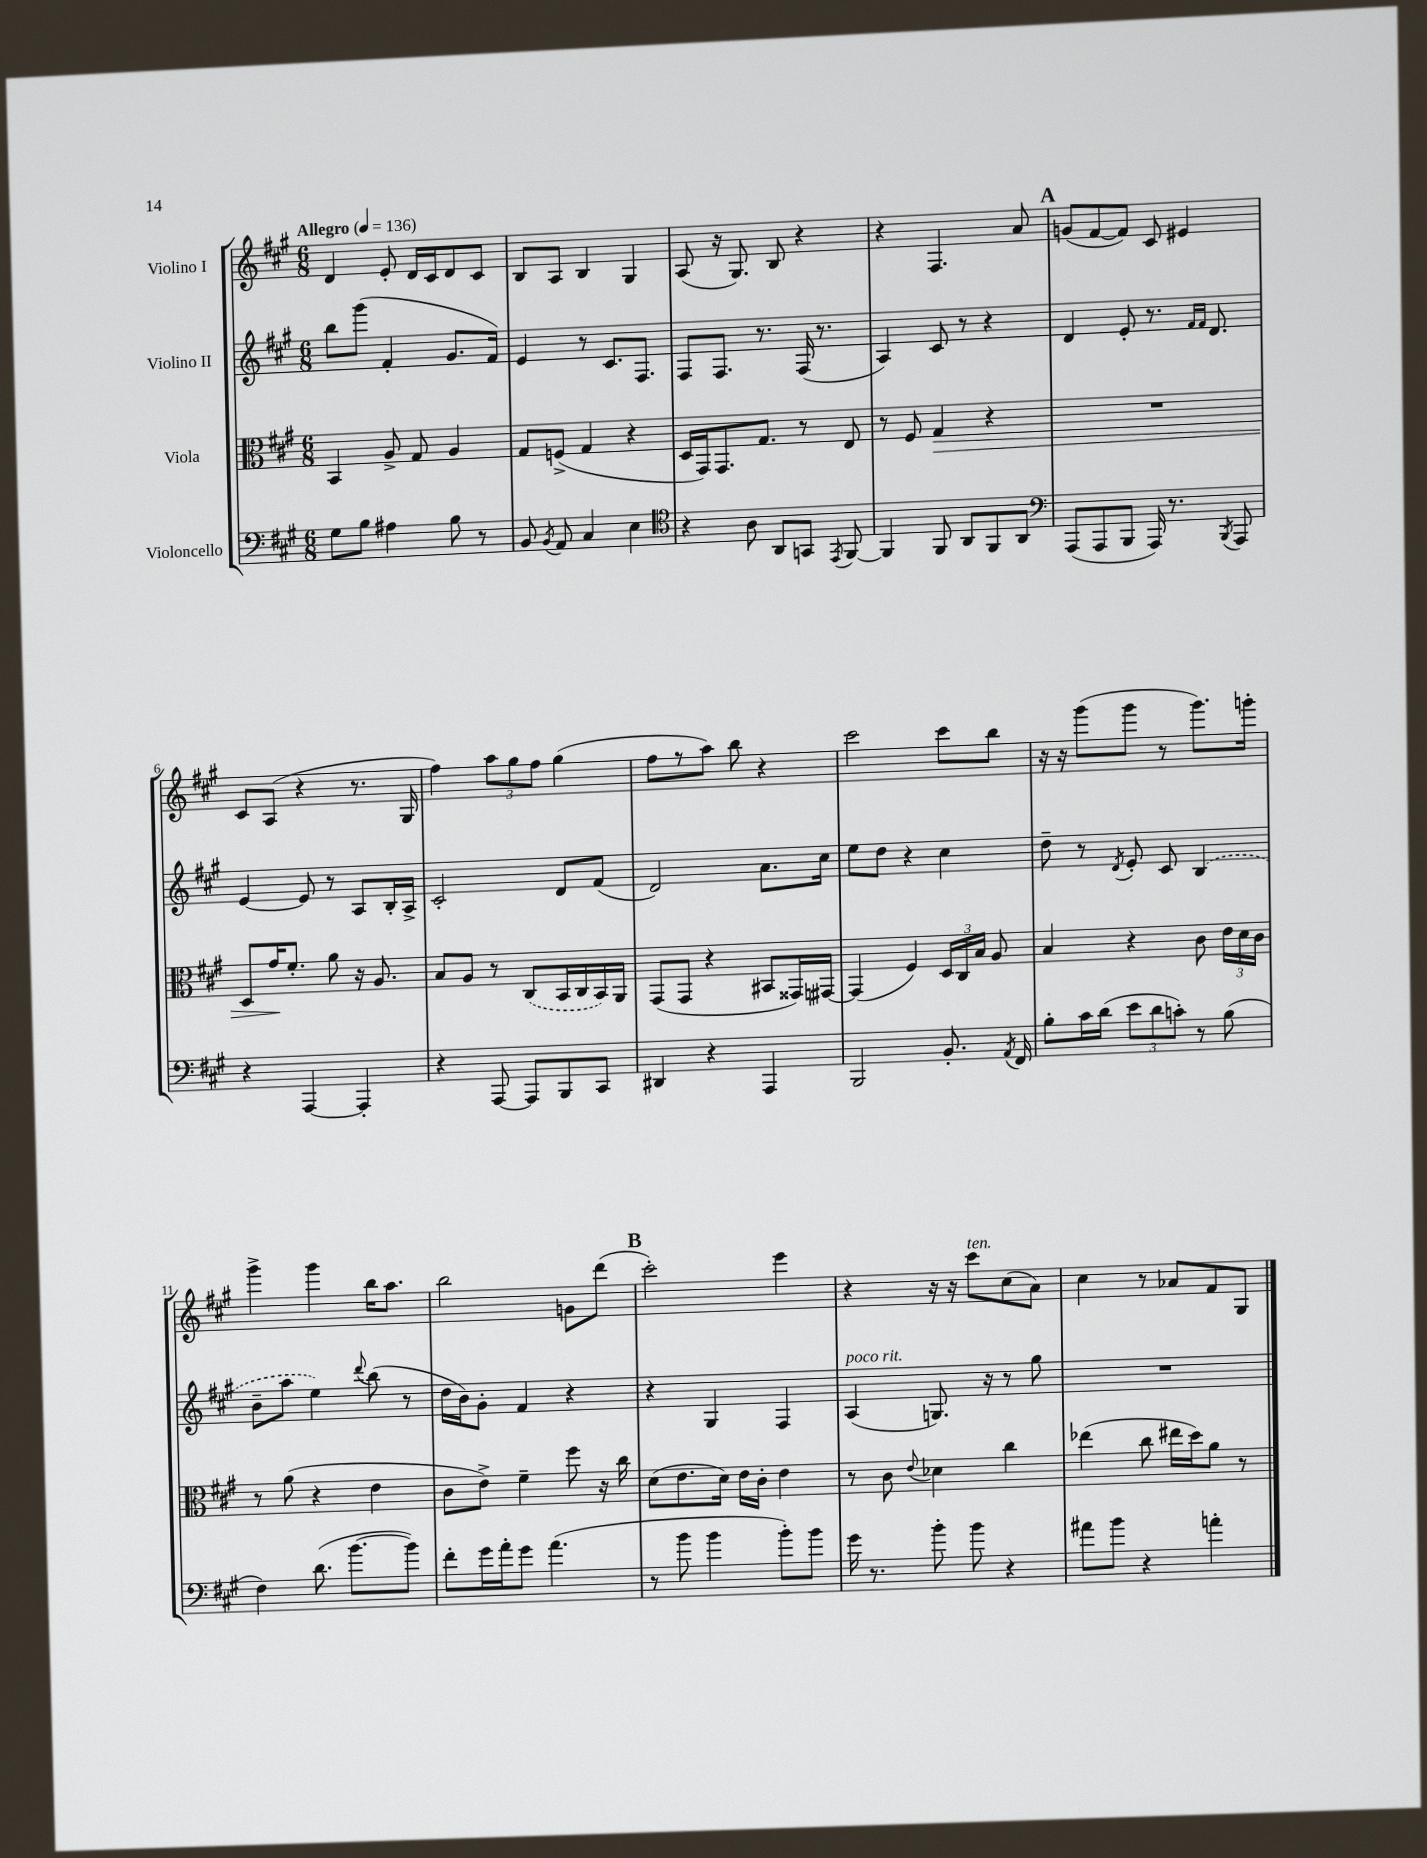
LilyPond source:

<<
\new StaffGroup <<
\new Staff = "s0" \with { instrumentName = "Violino I" } {
    \clef treble \key a \major \numericTimeSignature \time 6/8 \tempo "Allegro" 4 = 136
    \autoBeamOff d'4 e'8-. d'16[ cis'16 d'8 cis'8] |
    b8[ a8] b4 gis4 |
    a8( r16 gis8.) b8 r4 |
    r4 fis4. a'8 |
    \mark \markup { \bold "A" } g'8[( fis'8~ fis'8]) cis'8 eis'4 |
    cis'8[ a8]( r4 r8. gis16 |
    fis''4) \tuplet 3/2 { a''8[ gis''8 fis''8] } gis''4( |
    fis''8[ r8 a''8]) b''8 r4 |
    cis'''2 cis'''8[ b''8] |
    r16 r16 gis'''8[( gis'''8] r8 gis'''8.[) g'''16]-. |
    gis'''4-> gis'''4 b''16[ a''8.] |
    b''2 g'8[ d'''8]( |
    \mark \markup { \bold "B" } cis'''2-.) e'''4 |
    r4 r16 r16 cis'''8[^\markup { \italic "ten." } cis''8( a'8]) |
    cis''4 r8 aes'8[ fis'8 gis8] \bar "|." |
}
\new Staff = "s1" \with { instrumentName = "Violino II" } {
    \clef treble \key a \major \numericTimeSignature \time 6/8
    \autoBeamOff b''8[ gis'''8]( fis'4-. gis'8.[ fis'16]) |
    e'4 r8 cis'8.[ fis8.] |
    fis8[ fis8.] r8. fis16( r8. |
    a4) cis'8 r8 r4 |
    \mark \markup { \bold "A" } d'4 e'8-. r8. \grace { fis'16[ fis'16] } d'8. |
    e'4~ e'8 r8 a8[ b16-. a16]-> |
    cis'2-. d'8[ fis'8]( |
    d'2) a'8.[ cis''16] |
    e''8[ d''8] r4 cis''4 |
    d''8-- r8 \acciaccatura { d'8 } e'8-. cis'8 \once \slurDashed b4( |
    b'8[-- a''8] e''4) \appoggiatura { d'''8 } b''8( r8 |
    d''16[ b'16) gis'8]-. fis'4 r4 |
    \mark \markup { \bold "B" } r4 gis4 fis4 |
    a4^\markup { \italic "poco rit." }( g8.) r16 r8 gis''8 |
    R2. \bar "|." |
}
\new Staff = "s2" \with { instrumentName = "Viola" } {
    \clef alto \key a \major \numericTimeSignature \time 6/8
    \autoBeamOff b,4 a8-> gis8 a4 |
    gis8[ f8]->( gis4 r4 |
    d16[ gis,16) gis,8. gis8.] r8 e8 |
    r8 fis8 gis4\> r4 |
    \mark \markup { \bold "A" } R2. |
    d8[ gis'16\! fis'8.]-. a'8 r16 a8. |
    b8[ a8] r8 \once \slurDashed cis8[( b,16 cis16 b,16) a,16] |
    gis,8[( gis,8] r4 bis,8[ gisis,16) gis,16]~ |
    gis,4( fis4) \tuplet 3/2 { d16[ cis16 b16] } a8 |
    b4 r4 cis'8 \tuplet 3/2 { e'16[ d'16 cis'16] } |
    r8 a'8( r4 e'4 |
    cis'8[ e'8]->) fis'4-- fis''8 r16 cis''16 |
    \mark \markup { \bold "B" } d'8[( e'8. d'16]) e'16[ cis'16]-. e'4 |
    r8 cis'8 \appoggiatura { e'8 } des'4 cis''4 |
    ees''4( cis''8 eis''16[ d''16) a'8] r8 \bar "|." |
}
\new Staff = "s3" \with { instrumentName = "Violoncello" } {
    \clef bass \key a \major \numericTimeSignature \time 6/8
    \autoBeamOff gis8[ b8] ais4 b8 r8 |
    b,8 \acciaccatura { b,8 } a,8 cis4 e4 |
    \clef tenor r4 a8 a,8[ g,8] \acciaccatura { e,8 } fis,8~ |
    fis,4 fis,8 a,8[ fis,8 a,8] |
    \mark \markup { \bold "A" } \clef bass a,,8[( a,,8 b,,8] a,,16) r8. \acciaccatura { b,,8 } a,,8 |
    r4 a,,4~ a,,4-. |
    r4 a,,8~ a,,8[ b,,8 cis,8] |
    dis,4 r4 a,,4 |
    b,,2 b,8.-. \acciaccatura { a,8 } fis,16 |
    b8[-. cis'16 d'16]( \tuplet 3/2 { e'8[ d'8 c'8]-.) } r8 b8( |
    fis4) d'8.( b'8.[~ b'8]) |
    fis'8[-. gis'16 a'16-. gis'8] a'4.( |
    \mark \markup { \bold "B" } r8 b'8 b'4 b'8[-.) b'8] |
    gis'16 r8. b'8-. b'8 r4 |
    ais'8[ b'8] r4 a'4-. \bar "|." |
}
>>
>>
